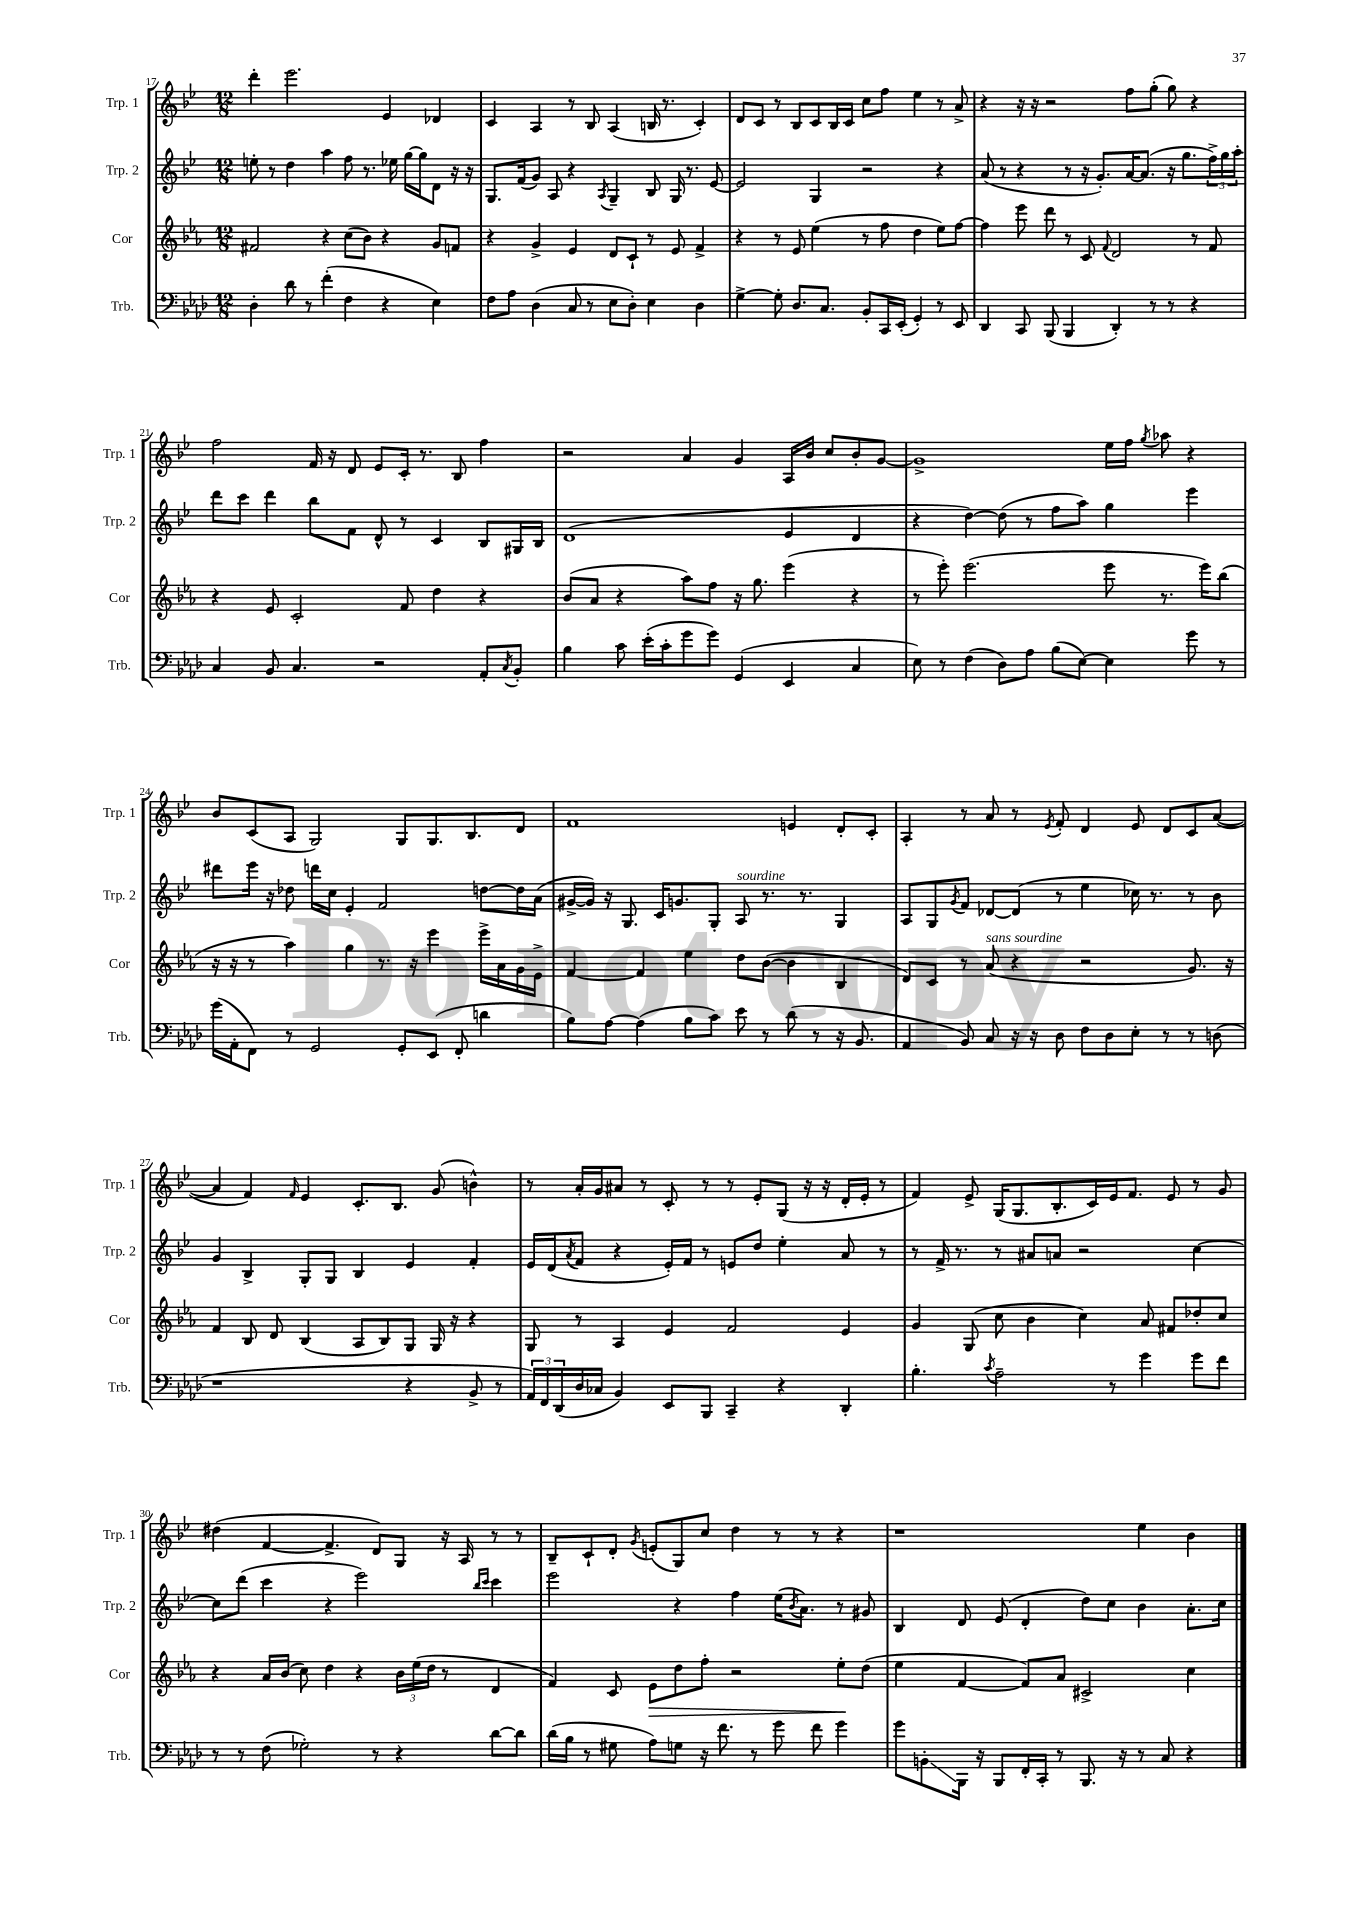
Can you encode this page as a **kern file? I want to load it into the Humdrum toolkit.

**kern	**kern	**kern	**kern
*staff4	*staff3	*staff2	*staff1
*clefF4	*clefG2	*clefG2	*clefG2
*k[b-e-a-d-]	*k[b-e-a-]	*k[b-e-]	*k[b-e-]
*M12/8	*M12/8	*M12/8	*M12/8
4D-'	2f#	8ee'	4ddd'
.	.	8r	.
8d-	.	4dd	2.eee-
8r	.	.	.
(4f'	4r	4aa	.
4F	(8cc	8ff	.
.	8b-)	8.r	.
4r	4r	.	4e-
.	.	16ee-	.
.	.	[16gg	.
.	.	16gg]	.
4E-)	8g	8d	4d-
.	8f	16r	.
.	.	16r	.
=	=	=	=
8F	4r	8.G	4c
8A-	.	.	.
.	.	(16f	.
(4D-	4g^	8g)	4A
.	.	8A	.
8C	4e-	4r	8r
8r	.	.	8B-
.	.	8qA	.
8E-	8d	4G~	(4A
8D-')	8c`	.	.
4E-	8r	8B-	16B
.	.	.	8.r
.	8e-	16G	.
.	.	8.r	.
4D-	4f^	.	4c')
.	.	[8e-	.
=	=	=	=
[4G^	4r	2e-]	8d
.	.	.	8c
8G']	8r	.	8r
8.D-	8e-	.	8B-
.	(4ee-	4G	8c
8.C	.	.	.
.	.	.	16B-
.	.	.	16c
8BB-'	8r	2r	8cc
16CC	8ff	.	8ff
(16EE-'	.	.	.
4GG')	4dd	.	4ee-
8r	8ee-)	4r	8r
8EE-	[8ff	.	8a^
=	=	=	=
4DD-	4ff]	(8a	4r
.	.	8r	.
8CC	8eee-	4r	16r
.	.	.	16r
(8BBB-	8ddd	.	2r
4BBB-	8r	8r	.
.	8c	16r	.
.	.	8.g')	.
.	8qqf	.	.
4DD-')	2d	.	.
.	.	[16a	8ff
.	.	(8.a]	.
8r	.	.	(8gg'
8r	.	16r	8gg)
.	.	8.gg	.
4r	8r	.	4r
.	8f	24ff^)	.
.	.	24gg	.
.	.	24aa'	.
=	=	=	=
4C	4r	8ddd	2ff
.	.	8ccc	.
8BB-	8e-	4ddd	.
4.C	2c'	.	.
.	.	8bb-	16f
.	.	.	16r
.	.	8f	8d
2r	.	8d^^	8e-
.	8f	8r	16c'
.	.	.	8.r
.	4dd	4c	.
.	.	.	8B-
8AA-'	4r	8B-	4ff
8qC	.	.	.
8BB-'	.	16G#	.
.	.	16B-	.
=	=	=	=
4B-	(8b-	(1d	2r
.	8a-	.	.
8c	4r	.	.
(16e-'	.	.	.
16c'	.	.	.
8g	8aa-)	.	4a
8g)	8ff	.	.
(4GG	16r	.	4g
.	8.gg	.	.
4EE-	(4eee-	4e-	16A
.	.	.	16b-
.	.	.	8cc
4C	4r	4d	8b-'
.	.	.	[8g
=	=	=	=
8E-)	8r	4r	1g^]
8r	8eee-')	.	.
(4F	(2.eee-	[4dd)	.
8D-)	.	(8dd]	.
8A-	.	8r	.
(8B-	.	8ff	.
[8E-)	.	8aa)	.
4E-]	8eee-	4gg	16ee-
.	.	.	16ff
.	.	.	8qgg
.	8.r	.	8aa-
8g	.	4eee-	4r
.	16eee-)	.	.
8r	(8bb-	.	.
=	=	=	=
(16g	16r	8ddd#	8b-
16AA-'	16r	.	.
8FF)	8r	16eee-	(8c
.	.	16r	.
8r	4aa-)	8dd-	8A
2GG	.	16ddd	2G)
.	.	16cc	.
.	4gg	4e-'	.
.	8.r	2f	.
8GG'	.	.	8G
.	16r	.	.
(8EE-	4eee-	.	8.G
8FF'	.	.	.
.	.	.	8.B-
4d	16eee-^	[8dd	.
.	16a-	.	.
.	16g	16dd]	8d
.	16e-^	(16a	.
=	=	=	=
8B-)	[4f	[16g#^	1f
.	.	16g#])	.
[8A-	.	16r	.
.	.	8.G	.
(4A-]	4f]	.	.
.	.	16c	.
.	.	8.g	.
8B-	4ee-	.	.
8c)	.	8G'	.
8e-	8dd	8A	.
8r	([8b-	8.r	.
(8d-	4b-]	.	4e
.	.	8.r	.
8r	.	.	.
16r	4B-	4G	8d'
8.BB-	.	.	.
.	.	.	8c'
=	=	=	=
4AA-	8d)	8A	4A'
.	8c	8G	.
.	.	8qg	.
8BB-)	8r	8f	8r
8C	(8a-	[8d-	8a
16r	4r	(8d-]	8r
16r	.	.	.
.	.	.	8qe-
8D-	.	8r	8f'
8F	2r	4ee-	4d
8D-	.	.	.
8E-'	.	16cc-)	8e-
.	.	8.r	.
8r	.	.	8d
8r	8.g)	8r	8c
(8D	.	8b-	([8a
.	16r	.	.
=	=	=	=
1r	4f	4g	4a]
.	8B-	4B-^	4f)
.	8d	.	.
.	.	.	16qqf
.	(4B-	8G'	4e-
.	.	8G	.
.	8A-	4B-	8.c'
.	8B-)	.	.
.	.	.	8.B-
4r	8G	4e-	.
.	16G	.	(8g
.	16r	.	.
8BB-^	4r	4f'	4b^^)
8r	.	.	.
=	=	=	=
24AA-)	8G	16e-	8r
24FF	.	.	.
.	.	(16d	.
(24DD-	.	.	.
.	.	8qa	.
16D-	8r	8f	16a'
16C-	.	.	16g
4BB-)	4A-	4r	8a#
.	.	.	8r
8EE-	4e-	16e-')	8c'
.	.	16f	.
8BBB-	.	8r	8r
4CC~	2f	8e	8r
.	.	8dd	8e-'
4r	.	4ee-'	(8G
.	.	.	16r
.	.	.	16r
4DD-'	4e-	8a	16d'
.	.	.	16e-'
.	.	8r	8r
=	=	=	=
4.B-'	4g	8r	4f)
.	.	16f^	.
.	.	8.r	.
.	(8G	.	8e-^
8qc	.	.	.
2A-~	8cc	8r	(16G
.	.	.	8.G
.	4b-	8a#	.
.	.	8a	8.B-'
.	4cc)	2r	.
.	.	.	16c)
8r	.	.	16e-
.	.	.	8.f
4g	8a-	.	.
.	8f#	.	8e-
8g	8dd-'	[4cc	8r
8f	8cc	.	8g
=	=	=	=
8r	4r	8cc]	(4dd#
8r	.	(8ddd	.
(8F	16a-	4ccc	[4f
.	(16b-	.	.
2G-')	8cc)	.	.
.	4dd	4r	4.f^]
.	4r	2eee-)	.
8r	.	.	8d)
4r	24b-	.	8G
.	(24ee-	.	.
.	24dd	.	.
.	8r	.	16r
.	.	.	16A
.	.	16qqbb-	.
.	.	16qqccc	.
[8d-	4d	4ccc	8r
8d-]	.	.	8r
=	=	=	=
(16d-	4f)	2eee-	8B-~
16B-	.	.	.
8r	.	.	8c`
8G#	8c	.	8d'
.	.	.	8qg
8A-)	8e-	.	(8e'
8G	8dd	4r	8G)
16r	8ff'	.	8cc
8.f	.	.	.
.	2r	4ff	4dd
8r	.	.	.
8g	.	(16ee-	8r
.	.	8qb-	.
.	.	8.a)	.
8f	.	.	8r
4g	8ee-'	8r	4r
.	(8dd	8g#	.
=	=	=	=
8g	4ee-	4B-	1r
8BB'	.	.	.
16BBB-	[4f	8d	.
16r	.	.	.
8BBB-	.	(8e-	.
16FF'	8f])	4d'	.
16CC'	.	.	.
8r	8a-	.	.
8.BBB-	2c#^	8dd)	.
.	.	8cc	.
16r	.	.	.
8r	.	4b-	4ee-
8C	.	.	.
4r	4cc	8.a'	4b-
.	.	16cc	.
==	==	==	==
*-	*-	*-	*-
